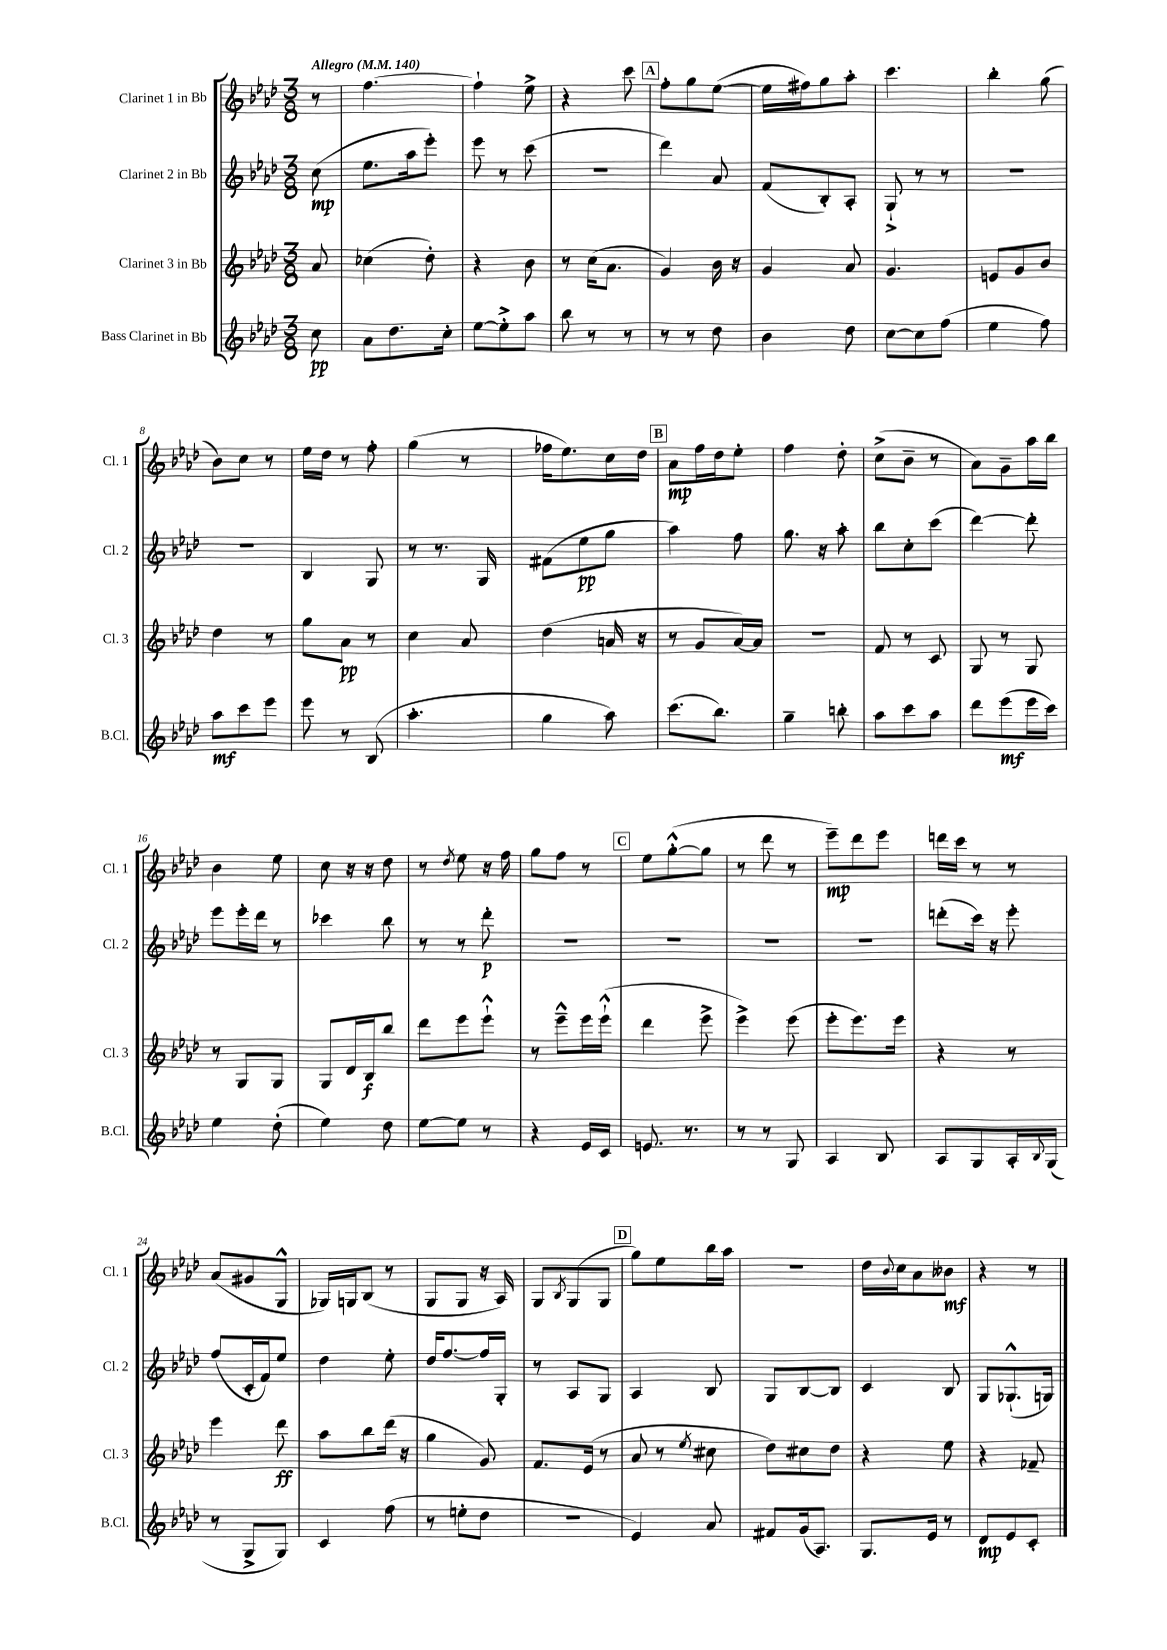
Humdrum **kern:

**kern	**dynam	**kern	**dynam	**kern	**dynam	**kern	**dynam
*part4	*part4	*part3	*part3	*part2	*part2	*part1	*part1
*staff4	*staff4	*staff3	*staff3	*staff2	*staff2	*staff1	*staff1
*I"Bass Clarinet in Bb	*	*I"Clarinet 3 in Bb	*	*I"Clarinet 2 in Bb	*	*I"Clarinet 1 in Bb	*
*I'B.Cl.	*	*I'Cl. 3	*	*I'Cl. 2	*	*I'Cl. 1	*
*clefG2	*	*clefG2	*	*clefG2	*	*clefG2	*
*k[b-e-a-d-]	*	*k[b-e-a-d-]	*	*k[b-e-a-d-]	*	*k[b-e-a-d-]	*
*M3/8	*	*M3/8	*	*M3/8	*	*M3/8	*
*MM140	*	*MM140	*	*MM140	*	*MM140	*
=	=	=	=	=	=	=	=
!	!	!	!	!	!	!LO:TX:a:B:t=Allegro	!
8cc\	pp	8a-/	.	(8cc\	mp	8r	.
=1	=1	=1	=1	=1	=1	=1	=1
8a-\L	.	(4cc-X\	.	8.ee-\L	.	[4.ff\	.
8.dd-\	.	.	.	.	.	.	.
.	.	.	.	16aa-\k	.	.	.
.	.	8dd-'\)	.	8eee-'\J)	.	.	.
16cc'\Jk	.	.	.	.	.	.	.
=2	=2	=2	=2	=2	=2	=2	=2
[8ee-\L	.	4r	.	8eee-\	.	4ff`\]	.
8ee-'^\]	.	.	.	8r	.	.	.
8aa-\J	.	8b-\	.	(8ccc\	.	8ee-^\	.
=3	=3	=3	=3	=3	=3	=3	=3
8bb-\	.	8r	.	4.r	.	4r	.
8r	.	(16cc\KL	.	.	.	.	.
.	.	8.a-\J	.	.	.	.	.
8r	.	.	.	.	.	8ccc\	.
!!LO:REH:place=s1:t=A
=4	=4	=4	=4	=4	=4	=4	=4
8r	.	4g/)	.	4ddd-\)	.	8ff'\L	.
8r	.	.	.	.	.	8gg\	.
8dd-\	.	16b-\	.	8a-/	.	([8ee-\J	.
.	.	16r	.	.	.	.	.
=5	=5	=5	=5	=5	=5	=5	=5
4b-\	.	4g/	.	(8f/L	.	16ee-\LL]	.
.	.	.	.	.	.	16ff#X\J)	.
.	.	.	.	8B-'/)	.	8gg\	.
8dd-\	.	8a-/	.	8A-'/J	.	8aa-'\J	.
=6	=6	=6	=6	=6	=6	=6	=6
[8cc\L	.	4.g/	.	8G`^/	.	4.ccc\	.
8cc\]	.	.	.	8r	.	.	.
(8ff\J	.	.	.	8r	.	.	.
=7	=7	=7	=7	=7	=7	=7	=7
4ee-\	.	8en/L	.	4.r	.	4bb-'\	.
.	.	8g/	.	.	.	.	.
8ff\)	.	8b-/J	.	.	.	(8gg\	.
!!LO:LB:g=z
=8	=8	=8	=8	=8	=8	=8	=8
8aa-\L	mf	4dd-\	.	4.r	.	8b-\L)	.
8ccc\	.	.	.	.	.	8cc\J	.
8eee-\J	.	8r	.	.	.	8r	.
=9	=9	=9	=9	=9	=9	=9	=9
8eee-\	.	8gg\L	.	4B-/	.	16ee-\LL	.
.	.	.	.	.	.	16dd-\JJ	.
8r	.	8a-\J	pp	.	.	8r	.
(8B-/	.	8r	.	8G/	.	8ff'\	.
=10	=10	=10	=10	=10	=10	=10	=10
4.aa-'\	.	4cc\	.	8r	.	(4gg\	.
.	.	.	.	8.r	.	.	.
.	.	8a-/	.	.	.	8r	.
.	.	.	.	16G/	.	.	.
=11	=11	=11	=11	=11	=11	=11	=11
4gg\	.	(4dd-\	.	(8f#X\L	.	16ff-X\KL	.
.	.	.	.	.	.	8.ee-\)	.
.	.	.	.	8ee-\	pp	.	.
8aa-\)	.	16an/	.	8gg\J	.	16cc\L	.
.	.	16r	.	.	.	16dd-\JJ	.
!!LO:REH:place=s1:t=B
=12	=12	=12	=12	=12	=12	=12	=12
(8.ccc\L	.	8r	.	4aa-\)	.	8a-\L	mp
.	.	8g/L	.	.	.	16ff\L	.
8.bb-\J)	.	.	.	.	.	16dd-\J	.
.	.	[16a-/L)	.	8ff\	.	8ee-'\J	.
.	.	16a-/JJ]	.	.	.	.	.
=13	=13	=13	=13	=13	=13	=13	=13
4gg~\	.	4.r	.	8.gg\	.	4ff\	.
.	.	.	.	16r	.	.	.
8bbn'\	.	.	.	8aa-'\	.	8dd-'\	.
=14	=14	=14	=14	=14	=14	=14	=14
8aa-\L	.	8f/	.	8bb-\L	.	(8cc^\L	.
8ccc\	.	8r	.	8cc'\	.	8b-~\J	.
8aa-\J	.	8c/	.	(8ccc\J	.	8r	.
=15	=15	=15	=15	=15	=15	=15	=15
8ddd-\L	.	8G/	.	[4ddd-\)	.	8a-\L)	.
(8eee-\	mf	8r	.	.	.	8g~\	.
16eee-\L	.	8G/	.	8ddd-'\]	.	16aa-\L	.
16ccc\JJ)	.	.	.	.	.	16bb-\JJ	.
!!LO:LB:g=z
=16	=16	=16	=16	=16	=16	=16	=16
4ee-\	.	8r	.	8eee-\L	.	4b-\	.
.	.	8G/L	.	16eee-'\L	.	.	.
.	.	.	.	16ddd-\JJ	.	.	.
(8dd-'\	.	8G/J	.	8r	.	8ee-\	.
=17	=17	=17	=17	=17	=17	=17	=17
4ee-\)	.	8G/L	.	4ccc-X\	.	8cc\	.
.	.	16d-/L	.	.	.	16r	.
.	.	16B-/J	f	.	.	16r	.
8dd-\	.	8bb-/J	.	8bb-\	.	8dd-\	.
=18	=18	=18	=18	=18	=18	=18	=18
[8ee-\L	.	8ddd-\L	.	8r	.	8r	.
.	.	.	.	.	.	8qdd-/	.
8ee-\J]	.	8eee-\	.	8r	.	8ee-\	.
8r	.	8eee-`^^\J	.	8ddd-'\	p	16r	.
.	.	.	.	.	.	16ff\	.
=19	=19	=19	=19	=19	=19	=19	=19
4r	.	8r	.	4.r	.	8gg\L	.
.	.	8eee-~^^\L	.	.	.	8ff\J	.
16e-/LL	.	16eee-\L	.	.	.	8r	.
16c/JJ	.	(16eee-`^^\JJ	.	.	.	.	.
!!LO:REH:place=s1:t=C
=20	=20	=20	=20	=20	=20	=20	=20
8.en/	.	4ddd-\	.	4.r	.	8ee-\L	.
.	.	.	.	.	.	([8gg'^^\	.
8.r	.	.	.	.	.	.	.
.	.	8eee-^\	.	.	.	8gg\J]	.
=21	=21	=21	=21	=21	=21	=21	=21
8r	.	4eee-^\)	.	4.r	.	8r	.
8r	.	.	.	.	.	8ddd-\	.
8G/	.	(8eee-\	.	.	.	8r	.
=22	=22	=22	=22	=22	=22	=22	=22
4A-/	.	8eee-'\L	.	4.r	.	8eee-~\L)	mp
.	.	8.eee-\)	.	.	.	8ddd-\	.
8B-/	.	.	.	.	.	8eee-\J	.
.	.	16eee-\Jk	.	.	.	.	.
=23	=23	=23	=23	=23	=23	=23	=23
8A-/L	.	4r	.	(8dddn'\L	.	16dddn\LL	.
.	.	.	.	.	.	16ccc\JJ	.
8G/	.	.	.	16ccc\Jk)	.	8r	.
.	.	.	.	16r	.	.	.
16A-'/L	.	8r	.	8eee-'\	.	8r	.
8qqB-/	.	.	.	.	.	.	.
(16G/JJ	.	.	.	.	.	.	.
!!LO:LB:g=z
=24	=24	=24	=24	=24	=24	=24	=24
8r	.	4eee-\	.	(8ff/L	.	(8a-/L	.
8G^/L	.	.	.	16c'/L	.	8g#X/	.
.	.	.	.	16f/J)	.	.	.
8G/J)	.	8ddd-\	ff	8ee-/J	.	8G^^/J	.
=25	=25	=25	=25	=25	=25	=25	=25
4c/	.	8aa-\L	.	4dd-\	.	16G-X/LL)	.
.	.	.	.	.	.	16Gn/J	.
.	.	8bb-\	.	.	.	(8B-/J	.
(8ff\	.	(16ddd-\Jk	.	8ee-'\	.	8r	.
.	.	16r	.	.	.	.	.
=26	=26	=26	=26	=26	=26	=26	=26
8r	.	4gg\	.	16dd-/KL	.	8G/L	.
.	.	.	.	[8.ff/	.	.	.
8een'\L	.	.	.	.	.	8G/J	.
8dd-\J	.	8g/)	.	16ff/L]	.	16r	.
.	.	.	.	16G'/JJ	.	16A-/)	.
=27	=27	=27	=27	=27	=27	=27	=27
4.r	.	8.f/L	.	8r	.	8G/L	.
.	.	.	.	.	.	8qB-/	.
.	.	.	.	8A-/L	.	(8G/	.
.	.	(16e-/Jk	.	.	.	.	.
.	.	8r	.	8G/J	.	8G/J	.
!!LO:REH:place=s1:t=D
=28	=28	=28	=28	=28	=28	=28	=28
4e-/)	.	8a-/	.	4A-/	.	8gg\L)	.
.	.	8r	.	.	.	8ee-\	.
.	.	8qee-/	.	.	.	.	.
8a-/	.	8cc#X\	.	8B-/	.	16bb-\L	.
.	.	.	.	.	.	16aa-\JJ	.
=29	=29	=29	=29	=29	=29	=29	=29
8f#X/L	.	8dd-\L)	.	8G/L	.	4.r	.
(16g/k	.	8cc#X\	.	[8B-/	.	.	.
8.A-/J)	.	.	.	.	.	.	.
.	.	8dd-\J	.	8B-/J]	.	.	.
=30	=30	=30	=30	=30	=30	=30	=30
8.G/L	.	4r	.	4c/	.	16dd-\LL	.
.	.	.	.	.	.	8qqb-/	.
.	.	.	.	.	.	16cc\J	.
.	.	.	.	.	.	8a-\	.
16e-/Jk	.	.	.	.	.	.	.
8r	.	8ee-\	.	8B-/	.	8b--X\J	mf
=31	=31	=31	=31	=31	=31	=31	=31
8d-/L	mp	4r	.	8G/L	.	4r	.
8e-/	.	.	.	(8.G-X`^^/	.	.	.
8c'/J	.	8f-X~/	.	.	.	8r	.
.	.	.	.	16Gn/Jk)	.	.	.
==	==	==	==	==	==	==	==
*-	*-	*-	*-	*-	*-	*-	*-
